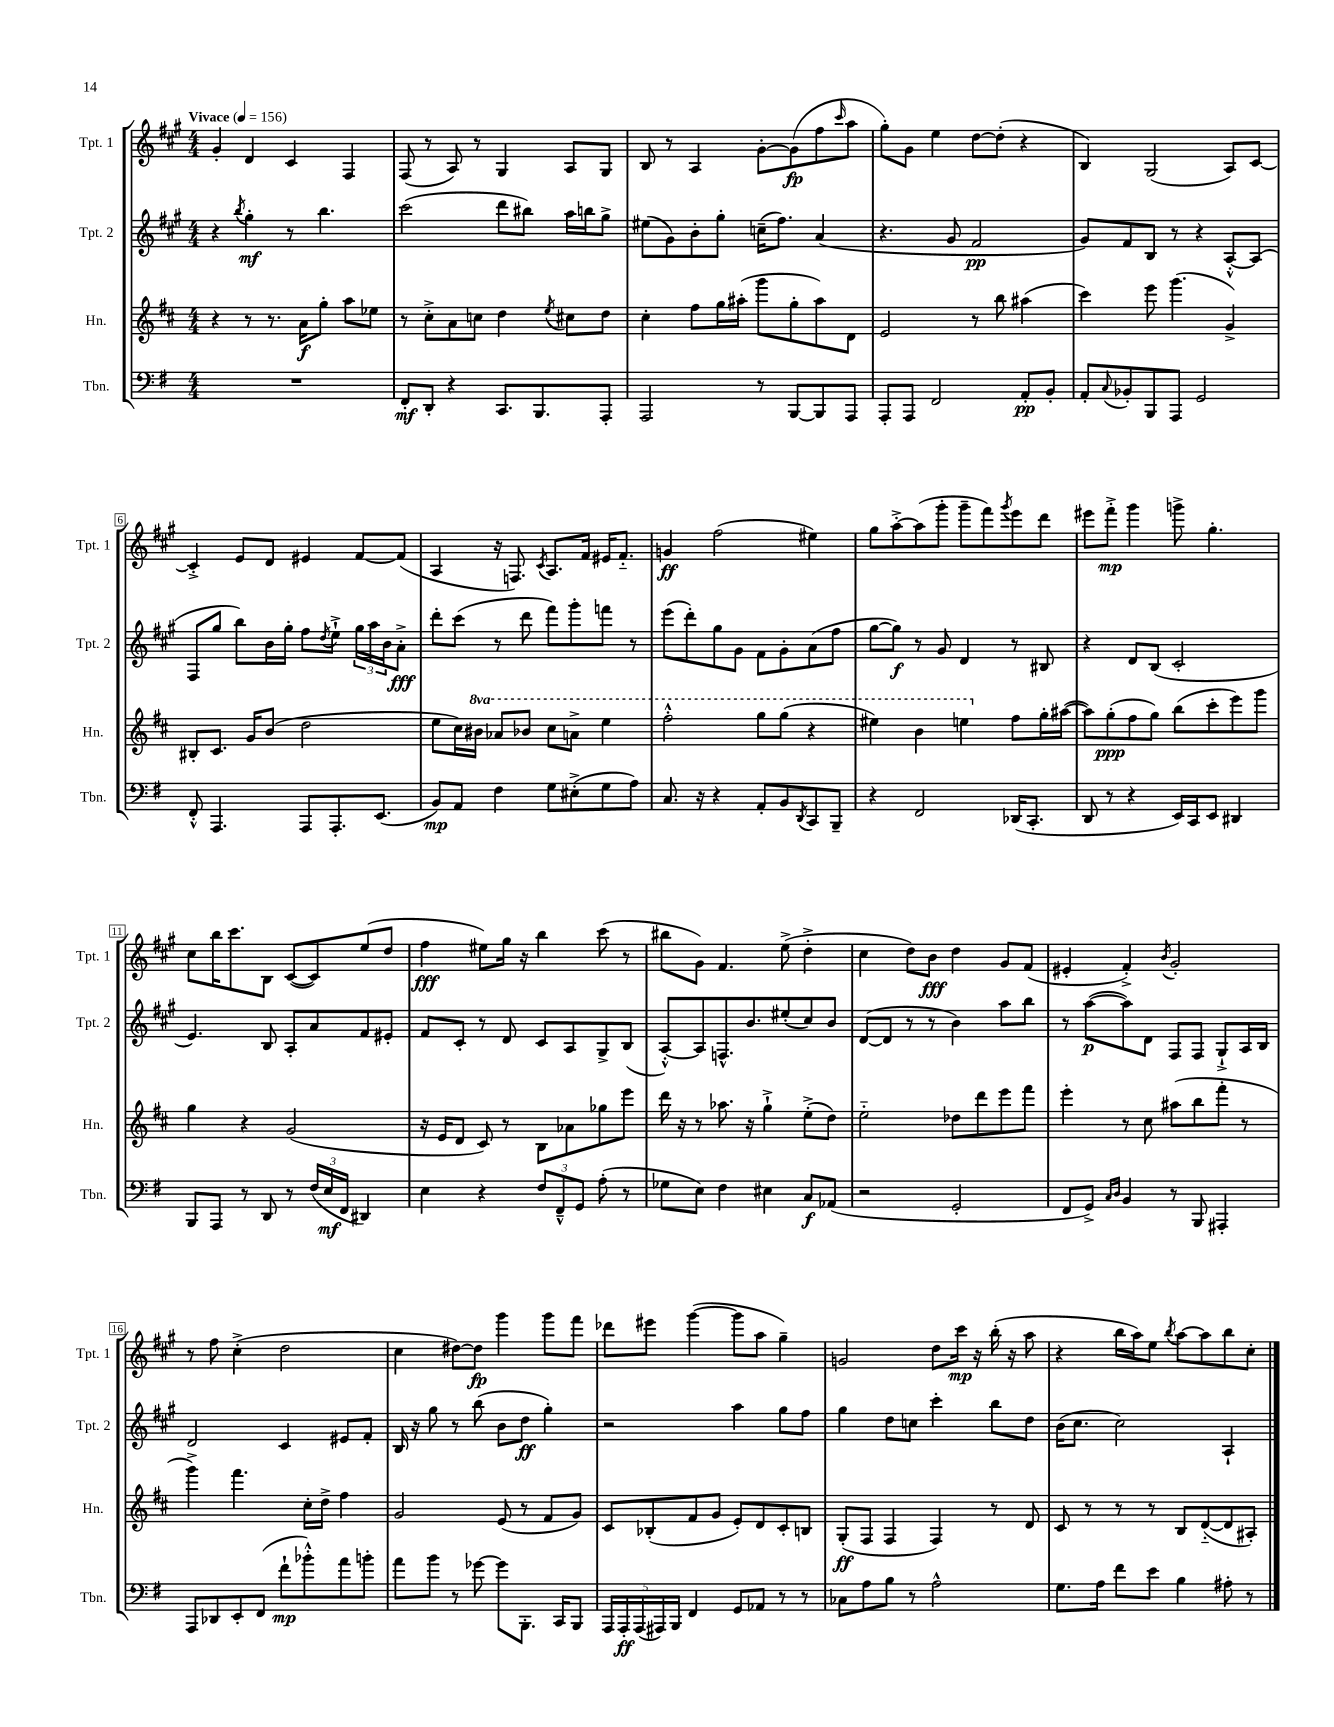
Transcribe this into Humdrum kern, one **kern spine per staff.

**kern	**kern	**kern	**kern
*staff4	*staff3	*staff2	*staff1
*clefF4	*clefG2	*clefG2	*clefG2
*k[f#]	*k[f#c#]	*k[f#c#g#]	*k[f#c#g#]
*M4/4	*M4/4	*M4/4	*M4/4
*MM156	*MM156	*MM156	*MM156
1r	4r	4r	4g#'/
.	.	8qbb/	.
.	8r	4gg#'\	4d/
.	8.r	.	.
.	.	8r	4c#/
.	16a\LK	.	.
.	8gg'\J	4.bb\	.
.	8aa\L	.	4F#/
.	8ee-\J	.	.
=	=	=	=
8FF#'/L	8r	(2ccc#\	(8F#/
8DD'/J	8cc#'^\L	.	8r
4r	8a\	.	8A/)
.	8cc\J	.	8r
8.CC/L	4dd\	8ddd\L	4G#/
.	.	8bb#\J)	.
8.BBB/	.	.	.
.	8qee/	.	.
.	8cc#\L	16aa\LL	8A/L
.	.	16bb\J	.
8AAA'/J	8dd\J	8gg#^\J	8G#/J
=	=	=	=
2AAA/	4cc#'\	(8ee#\L	8B/
.	.	8g#\)	8r
.	8ff#\L	8b'\	4A/
.	16gg\L	8gg#'\J	.
.	(16aa#'\JJ	.	.
8r	8ggg\L	(16cc~\LK	[8g#'\L
.	.	8.ff#\J)	.
[8BBB/L	8gg'\	.	(8g#\]
8BBB/]	8aa#\)	(4a/	8ff#\
.	.	.	16qqccc#/
8AAA/J	8d\J	.	8aa\J
=	=	=	=
8AAA'/L	2e/	4.r	8gg#'\L)
8AAA/J	.	.	8g#\J
2FF#/	.	.	4ee\
.	.	8g#/	.
.	8r	2f#/	[8dd\L
.	8bb\	.	(8dd'\]J
8AA'/L	(4aa#\	.	4r
8BB'/J	.	.	.
=	=	=	=
8AA'/L	4ccc#\)	8g#/L)	4B/)
8qqC/	.	.	.
8BB-'/	.	8f#/	.
8BBB/	8eee\	8B/J	(2G#/
8AAA/J	(4.ggg\	8r	.
2GG/	.	4r	.
.	4g^/)	[8A'^^/L	8A/L)
.	.	(8A/]J	[8c#/J
=	=	=	=
8FF#'^^/	8B#'/L	8F#/L	4c#'^/]
4.AAA/	8.c#/J	8gg#/J	.
.	.	8bb\L)	8e/L
.	16g/LK	.	.
.	(8b/J	16b\L	8d/J
.	.	16gg#'\JJ	.
8AAA/L	2dd\	8ff#\L	4e#/
.	.	8qdd/	.
8.AAA'/	.	8ee`^\J	.
.	.	24gg#\LL	[8f#/L
.	.	24aa\	.
(8.EE/J	.	.	.
.	.	24b\J	.
.	.	8a'^\J	(8f#/]J
=	=	=	=
8BB/L)	8ee\L	8ddd'\L	4A/
8AA/J	16cc#\L)	(8ccc#\J	.
.	16bb#\JJ	.	.
4F#\	8aa-/L	8r	16r
.	.	.	8.F/)
.	8bb-/J	8ddd\	.
.	.	.	8qc#/
8G\L	8ccc#\L	8fff#\L)	8.A/L
(8E#'^\	8aa^\J	8ggg#'\	.
.	.	.	16f#/Jk
8G\	4eee\	8fff\J	16e#/LK
.	.	.	8.f#'~/J
8A\J)	.	8r	.
=	=	=	=
8.C/	2fff#'^^\	(8eee\L	4g/
.	.	8ddd'\)	.
16r	.	.	.
4r	.	8gg#\	(2ff#\
.	.	8g#\J	.
8AA'/L	8ggg\L	8f#\L	.
8BB/	(8ggg\J	8g#'\	.
8qDD/	.	.	.
8CC/	4r	(8a\	4ee#\)
8BBB~/J	.	8ff#\J	.
=	=	=	=
4r	4eee#\)	[8gg#\L	8gg#\L
.	.	8gg#\]J)	[8aa'^\
2FF#/	4bb\	8r	(8aa\]
.	.	8g#/	8ggg#'\J
.	4eee\	4d/	8ggg#~\L
.	.	.	8fff#\)
.	.	.	8qggg#/
(16DD-/LK	8ff#\L	8r	8eee\
8.CC'/J	.	.	.
.	16gg'\L	8B#/	8ddd\J
.	([16aa#\JJ	.	.
=	=	=	=
8DD/	8aa#\]L)	4r	8eee#\L
8r	(8gg'\	.	8fff#'^\J
4r	8ff#\	8d/L	4ggg#\
.	8gg\J)	(8B/J	.
16EE/LL)	(8bb\L	2c#'/	8ggg^\
16CC/J	.	.	.
8EE/J	8ccc#'\	.	4.gg#'\
4DD#/	8eee\)	.	.
.	8ggg\J	.	.
=	=	=	=
8BBB/L	4gg\	4.e/)	8cc#\L
8AAA/J	.	.	16bb\K
.	.	.	8.ccc#\
8r	4r	.	.
8DD/	.	8B/	8B\J
8r	(2g/	8A'/L	([8c#/L
(24F#/LL	.	8a/	8c#/])
24E/	.	.	.
24FF#/JJ	.	.	.
4DD#/)	.	8f#/	(8ee/
.	.	8e#'/J	8dd/J
=	=	=	=
4E\	16r	8f#/L	4ff#\
.	16e/LK	.	.
.	8d/J	8c#'/J	.
4r	8c#/)	8r	8ee#\L)
.	8r	8d/	16gg#\Jk
.	.	.	16r
12F#/L	8B\L	8c#/L	4bb\
12FF#~^^/	.	.	.
.	8a-\	8A/	.
12GG/J	.	.	.
(8A'\	8gg-\	8G#^/	(8ccc#\
8r	8eee\J	(8B/J	8r
=	=	=	=
8G-\L	16ddd\	[8A'^^/L)	8bb#\L
.	16r	.	.
8E\J)	8r	8A/]	8g#\J)
4F#\	8.aa-\	8.F^^/	4.f#/
.	16r	8.b/	.
4E#\	4gg`^\	.	.
.	.	(8ee#'/	(8ee^\
8C/L	(8ee'^\L	8cc#/)	4dd'^\
(8AA-/J	8dd\J)	8b/J	.
=	=	=	=
2r	2ee'~\	([8d/L	4cc#\
.	.	8d/]J	.
.	.	8r	8dd\L)
.	.	8r	8b\J
2GG'/	8dd-\L	4b\)	4dd\
.	8ddd\	.	.
.	8eee\	8aa\L	8g#/L
.	8fff#\J	8bb\J	(8f#/J
=	=	=	=
8FF#/L	4eee'\	8r	4e#'/
8GG^/J)	.	([8aa\L	.
16qqC/LL	.	.	.
16qqD/JJ	.	.	.
4BB/	8r	8aa\])	4f#'^/)
.	8cc#\	8d\J	.
.	.	.	8qb/
8r	(8aa#\L	8F#/L	2g#'/
8BBB/	8bb\	8F#/J	.
4AAA#'/	8fff#'\J	8G#`^/L	.
.	8r	16A/L	.
.	.	16B/JJ	.
=	=	=	=
8AAA/L	4ggg^\)	2d/	8r
8DD-/	.	.	8ff#\
8EE'/	4.fff#\	.	(4cc#'^\
(8FF#/J	.	.	.
8f#`\L	.	4c#/	2dd\
8b-'^^\)	16cc#'\LL	.	.
.	16dd^\JJ	.	.
8a\	4ff#\	8e#/L	.
8b'\J	.	8f#'/J	.
=	=	=	=
8a\L	2g/	16B/	4cc#\
.	.	16r	.
8b\J	.	8gg#\	.
8r	.	8r	[8dd#\L)
[8g-\	.	(8bb\	8dd#\]J
8g-\]L	(8e/	8b\L	4ggg#\
8.BBB'\J	8r	8dd\J	.
.	8f#/L	4gg#'\)	8ggg#\L
16CC/LK	.	.	.
8BBB/J	8g/J)	.	8fff#\J
=	=	=	=
20AAA/LL	8c#/L	2r	8ddd-\L
20AAA'/	.	.	.
(20AAA/	.	.	.
.	(8B-'/	.	8eee#\J
20AAA#/)	.	.	.
20BBB/JJ	.	.	.
4FF#/	8f#/	.	([4ggg#\
.	8g/J	.	.
8GG/L	8e'/L)	4aa\	8ggg#\]L
8AA-/J	8d/	.	8aa\J
8r	8c#'/	8gg#\L	4gg#~\)
8r	8B/J	8ff#\J	.
=	=	=	=
8C-\L	(8G'/L	4gg#\	2g/
8A\	8F#/J	.	.
8B\J	4F#/	8dd\L	.
8r	.	8cc\J	.
2A^^\	4F#/)	4ccc#'\	8dd\L
.	.	.	16ccc#\Jk
.	.	.	16r
.	8r	8bb\L	(16bb'\
.	.	.	16r
.	8d/	8dd\J	8aa\
=	=	=	=
8.G\L	8c#/	(16b\LK	4r
.	.	8.cc#\J	.
.	8r	.	.
16A\Jk	.	.	.
8f#\L	8r	2cc#\)	16bb\LL
.	.	.	16aa\J)
8e\J	8r	.	8ee\J
.	.	.	8qbb/
4B\	8B/L	.	[8aa\L
.	([8d'~/	.	8aa\]
8A#'\	8d/]	4A`/	8bb\
8r	8A#'/J)	.	8cc#'\J
==	==	==	==
*-	*-	*-	*-
